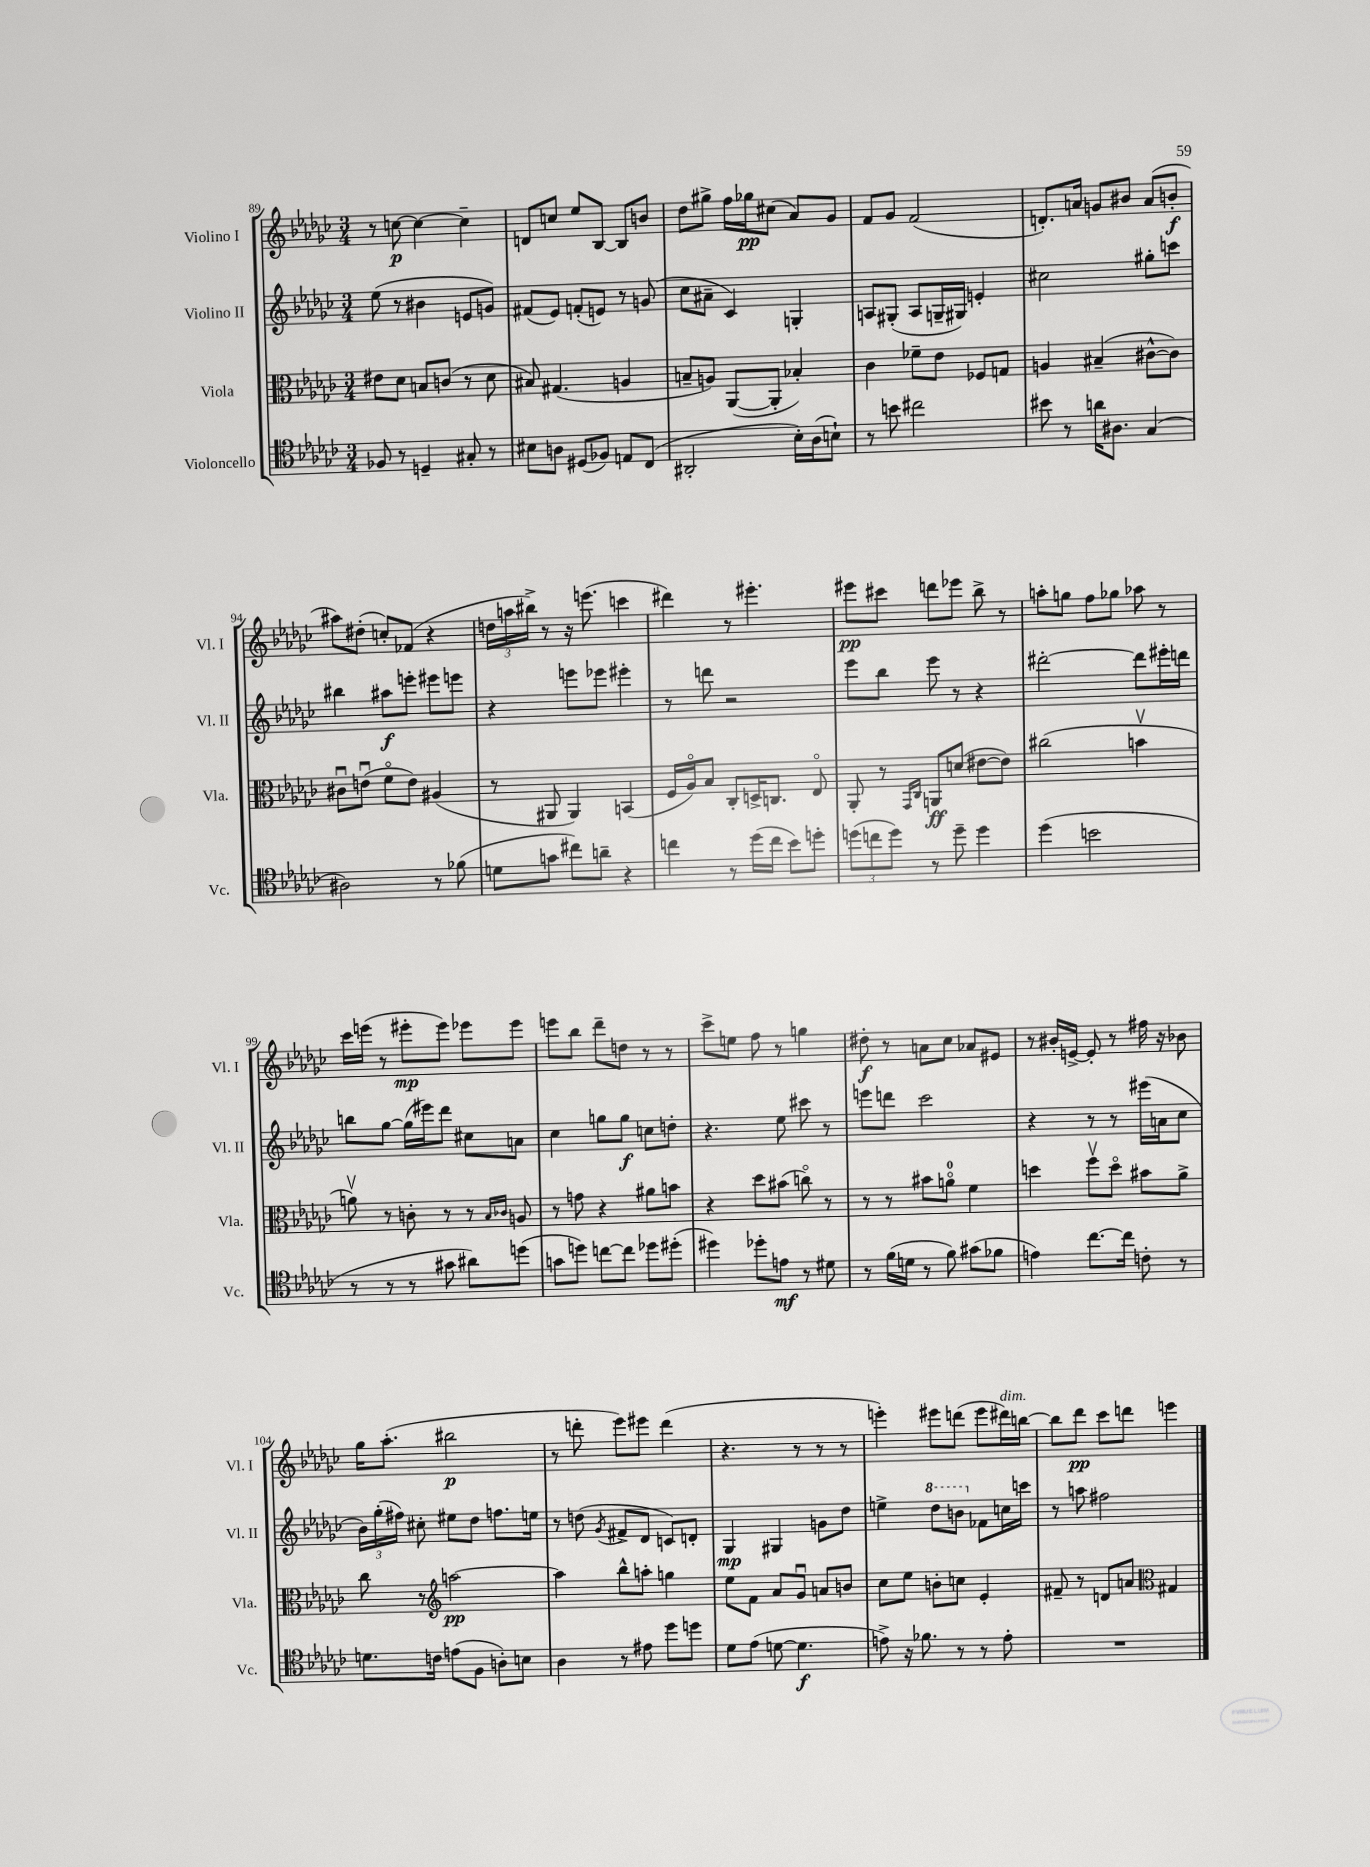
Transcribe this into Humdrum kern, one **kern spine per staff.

**kern	**kern	**kern	**kern
*staff4	*staff3	*staff2	*staff1
*clefC4	*clefC3	*clefG2	*clefG2
*k[b-e-a-d-g-c-]	*k[b-e-a-d-g-c-]	*k[b-e-a-d-g-c-]	*k[b-e-a-d-g-c-]
*M3/4	*M3/4	*M3/4	*M3/4
8F-	8e#	(8ee-	8r
8r	8d-	8r	[8cc
4D~	8B	4b#	4cc_
.	(8c	.	.
8G#'	8r	8e	4cc~]
8r	8d-	8g)	.
=	=	=	=
8B#	8B#)	(8f#	8d
8A	(4.G#	8e-)	8cc
(8D#	.	(8f'	8ee-
8F-)	.	8e)	[8B-
8E	4A	8r	8B-]
(8C-	.	(8g	8b
=	=	=	=
2AA#'	8B~	8cc-	8dd-
.	8A)	8a#~	8gg#^
.	([8AA-	4c-)	16ff
.	.	.	16gg-
.	8AA-']	.	(8cc#
16B-')	4B-')	4G'	8a-)
(16A-	.	.	.
8B`)	.	.	8g-
=	=	=	=
8r	4c-	8A	8f
8b	.	(8G#'	8g-
2cc#	8f-~	8A	(2f
.	8e-	16G~	.
.	.	16G#)	.
.	8F-	4e'	.
.	8G	.	.
=	=	=	=
8b#	4A	2cc#	8.d')
8r	.	.	.
.	.	.	16a
16a	(4B#~	.	8g
8.A#	.	.	.
.	.	.	8b#
(4G-	[8c#^^	8gg#'	(8a
.	8c#])	8ccc	8b'
=	=	=	=
2A#)	8c#u	4bb#	8aa#)
.	(8eu	.	(8dd#'
.	8fo	8aa#	8cc')
.	8e)	8eee'	(8f-
8r	(4A#	8eee#	4r
(8f-	.	8eee	.
=	=	=	=
8d	8r	4r	24dd
.	.	.	24aa
.	.	.	24bb#^)
8g	8AA#	.	8r
8cc#)	4AA#)	8eee	16r
.	.	.	(8.eee
8a~	.	8eee-	.
4r	(4BB	4eee#'	4ccc
=	=	=	=
4cc	16F	8r	4ddd#)
.	16A-o)	.	.
.	8B-	8ddd	.
8r	8C-'	2r	8r
(16dd-	16D^	.	4.eee#'
16cc	8.C	.	.
8b-)	.	.	.
8dd'	8E-o	.	.
=	=	=	=
(12dd	8AA-'	8eee-	8eee#
12cc	.	.	.
.	8r	8bb-	8ccc#
12dd)	.	.	.
.	16qqGG-	.	.
.	16qqC-	.	.
8r	8AA	8eee-	8ddd
8dd~	(8d	8r	8eee-
4dd	[8e#	4r	8bb-^
.	8e#])	.	8r
=	=	=	=
(4dd-	(2cc#	[2ddd#'	8aa'
.	.	.	8gg
2b	.	.	8ff
.	.	.	8gg-
.	4bv	8ddd#]	8aa-
.	.	16eee#'	8r
.	.	16ddd	.
=	=	=	=
8r	8av)	8bb	16ccc-
.	.	.	(16eee
8r	8r	[8gg-	8r
8r	8c'	(16gg-]	8eee#'
.	.	16eee#)	.
8g#	8r	8ddd-	8eee#)
8a#)	8r	8cc#	8eee-
.	16qqB-	.	.
.	16qqc-	.	.
(8dd	8A	8a	8eee-
=	=	=	=
8g	8r	4cc-	8eee
8dd)	8g	.	8bb-
[8cc	4r	8gg	8ddd-~
8cc]	.	8gg	8dd
8dd-	8a#	8cc	8r
(8dd#'	8b	8dd'	8r
=	=	=	=
4dd#)	4r	4.r	8ccc-^
.	.	.	8ee
8dd-'	8dd-	.	8ff
8e	(8b#	8ee-	8r
8r	8cco)	8ccc#	4gg
8d#	8r	8r	.
=	=	=	=
8r	8r	8eee	8dd#'
(16f	8r	8ddd	8r
16d	.	.	.
8r	8b#	2ccc-	8a
8f)	8ao	.	8cc-
(8g#	4f	.	8a-
8f-	.	.	8e#
=	=	=	=
4e)	4dd	4r	8r
.	.	.	16b#'
.	.	.	[16e^
[8.cc-	8ffv	8r	8e']
.	8ddo	8r	8r
16cc-]	.	.	.
8c'	8b#	(16eee#	16ff#
.	.	16a	16r
8r	8a-^	8cc-	8b-
=	=	=	=
8.d	8cc-	24b-)	16gg-
.	.	(24gg-'	.
.	.	.	(8.aa-'
.	.	24ff#)	.
.	8r	8cc#'	.
16c	.	.	.
*	*clefG2	*	*
(8e	[2aa	8ee#	2bb#
8F	.	8dd-	.
8A')	.	8.ff	.
8B	.	.	.
.	.	16ee	.
=	=	=	=
4A-	4aa]	8r	8r
.	.	(8dd	8ddd'
.	.	8qg-	.
8r	8bb-^^	8f#^	8eee-)
8e#	8aa'	8d-	8eee#
8dd-	4gg	8c)	(4ddd
8dd	.	8d'	.
=	=	=	=
8d-	8ee-	4G-	4.r
(8e-	8f	.	.
[8d	8a-	4G#	.
4.d]	8g-u	.	8r
.	8a	8g	8r
.	8b	8dd-	8r
=	=	=	=
8e^)	8cc-	4ee^	4eee')
16r	8ee-	.	.
8.f-	.	.	.
.	8b'	8ddd-	8eee#
8r	8cc	8bb	(8ddd
8r	4e-'	8f-	8eee#
8e'	.	16cc	16ddd#)
.	.	16ccc	[16bb
=	=	=	=
2.r	8f#~	8r	8bb]
.	8r	8aa	8ddd-
.	8d	2ff#	8ccc-
.	8a	.	8ddd
*	*clefC3	*	*
.	4G#	.	4eee
==	==	==	==
*-	*-	*-	*-
